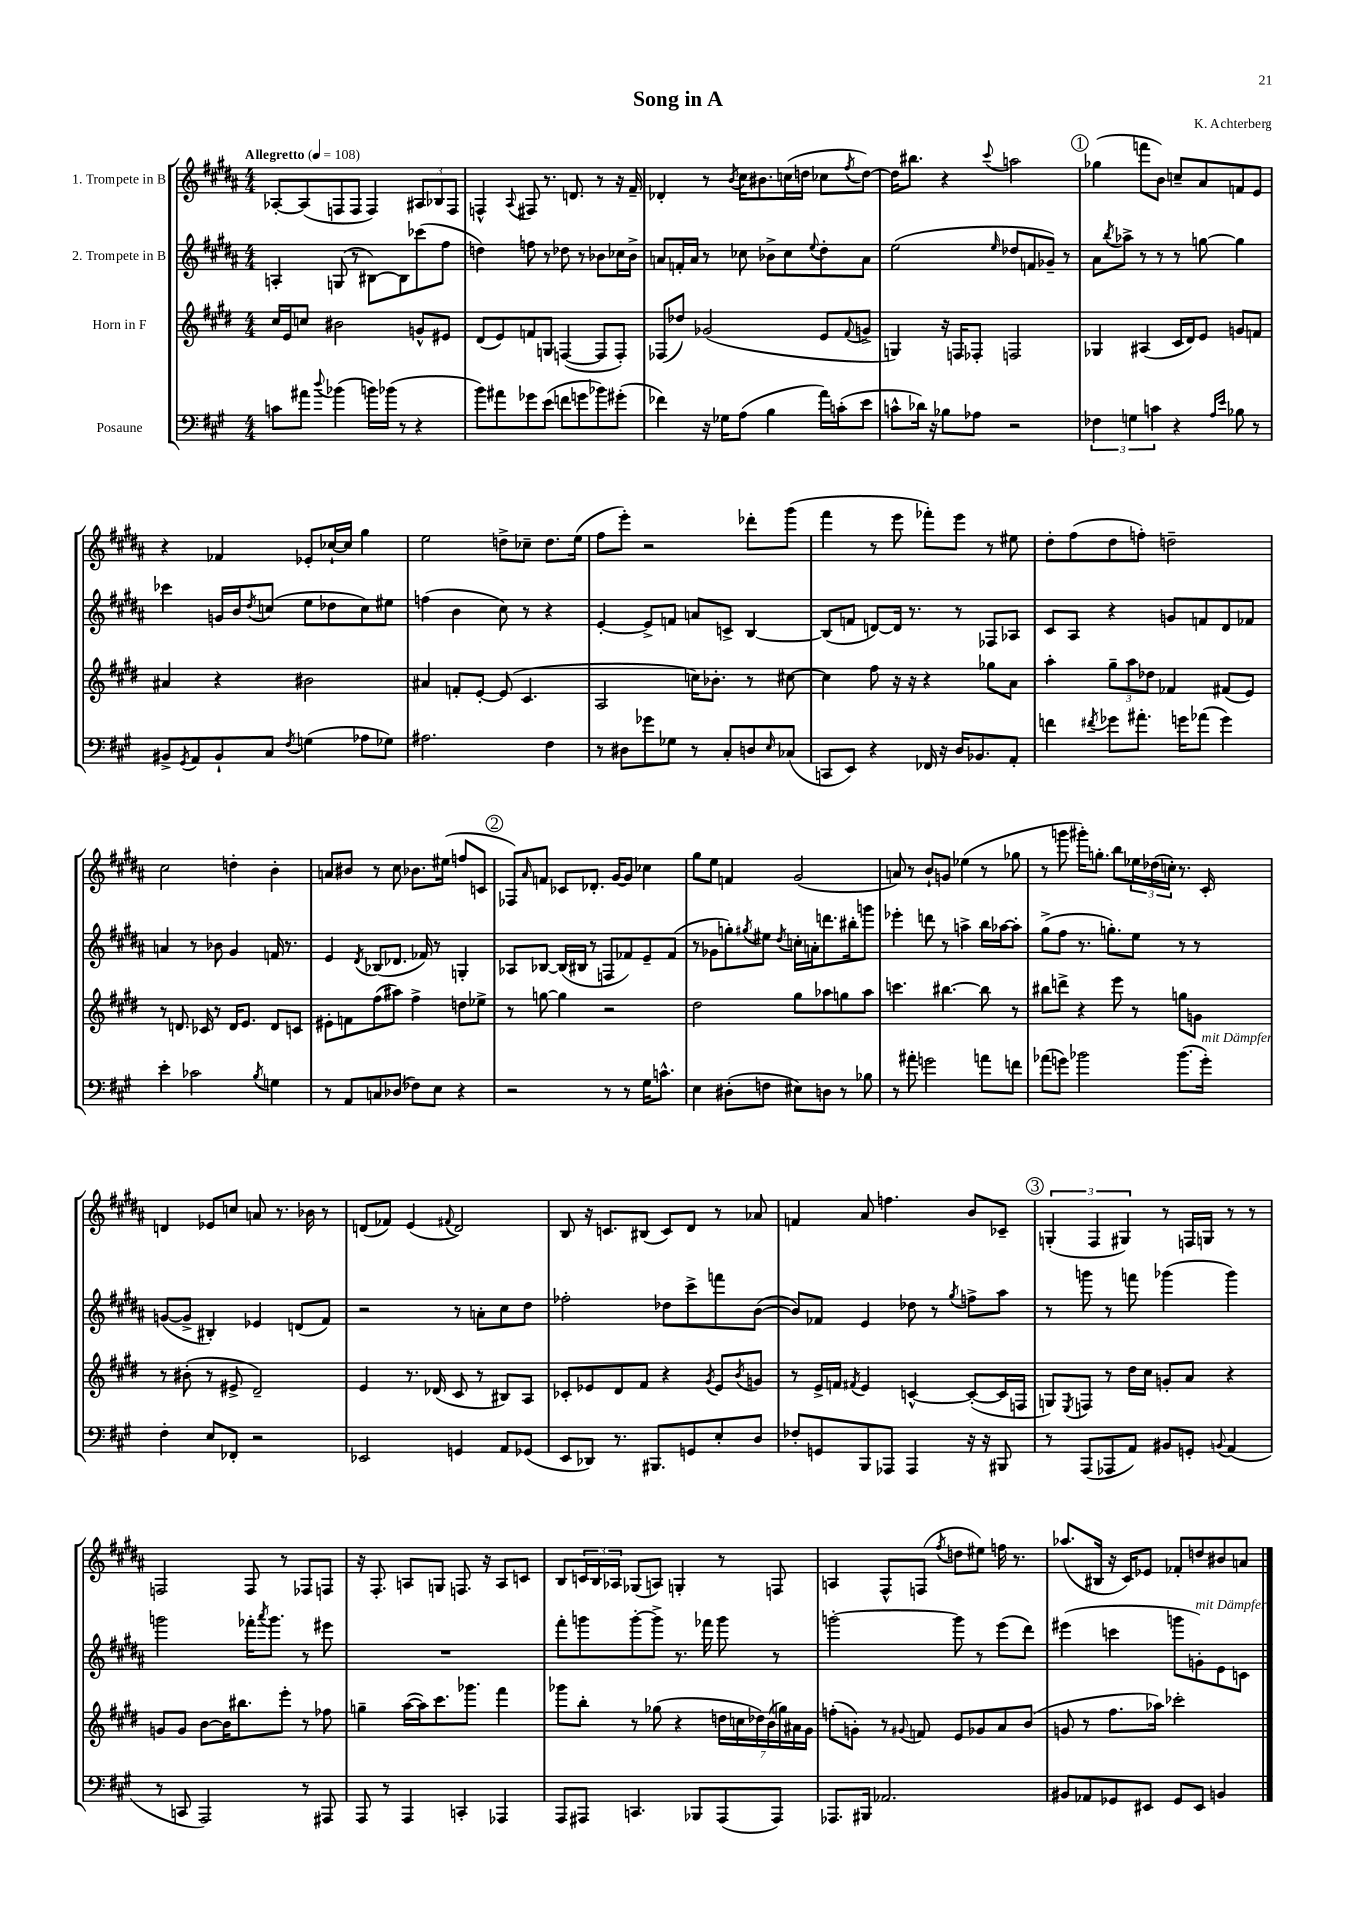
\header { title = "Song in A" composer = "K. Achterberg" }
<<
\new StaffGroup <<
\new Staff = "s0" \with { instrumentName = "1. Trompete in B" } {
    \clef treble \key b \major \numericTimeSignature \time 4/4 \tempo "Allegretto" 4 = 108
    aes8~-. aes8( f8 f8 f4) \tuplet 3/2 { ais8 bes8 f8 } |
    f4-^ \appoggiatura { ais8 } fis8 r8. d'8. r8 r16 fis'16-- |
    des'4-. r8 \acciaccatura { b'8 } cis''16 bis'8. c''16( d''16 ces''8 \acciaccatura { fis''8 } d''8~) |
    d''16 bis''8. r4 \appoggiatura { cis'''8 } a''2 |
    \mark \markup { \circle "1" } ges''4( f'''8 b'8) c''8-- ais'8 f'8 e'8 |
    r4 fes'4 ees'8-. ces''16~-! ces''16 gis''4 |
    e''2 d''8-> ces''8-- d''8. e''16( |
    fis''8 e'''8-.) r2 des'''8-. gis'''8( |
    fis'''4 r8 e'''8 fes'''8-.) e'''8 r8 eis''8 |
    dis''8-. fis''8( dis''8 f''8-.) d''2-- |
    cis''2 d''4-. b'4-. |
    a'8 bis'8 r8 cis''8 bes'8. eis''16( f''8 c'8 |
    \mark \markup { \circle "2" } fes8) \grace { ais'16 } f'8 ces'8 des'8.-. gis'16~ gis'8 ces''4 |
    gis''8 e''8 f'4 gis'2( |
    a'8) r8 b'8-! g'8 ees''4( r8 ges''8 |
    r8 g'''8 gis'''16-.) g''8.-. b''8 \tuplet 3/2 { ees''16 des''16( c''16-.) } r8. cis'16-. |
    d'4 ees'8 c''8 a'8 r8. bes'16 r8 |
    d'8( fes'8) e'4( \appoggiatura { fis'8 } d'2) |
    b8 r16 c'8. bis8( c'8) dis'8 r8 aes'8 |
    f'4 ais'8 f''4. b'8 ces'8-- |
    \mark \markup { \circle "3" } \tuplet 3/2 { g4-.( fis4 gis4) } r8 f16 g16 r8 r8 |
    f2 f8 r8 fes8 f8 |
    r16 fis8.-. a8 g8 f8. r16 a8 c'8 |
    b8 \tuplet 3/2 { c'16 b16 aes16 } ges8( a8) g4-. r8 f8 |
    a4 fis8-^ f8( \acciaccatura { fis''8 } d''8 eis''8) f''16 r8. |
    aes''8.( bis16 r16 cis'16) ees'8 fes'8-. d''8 bis'8 a'8 \bar "|." |
}
\new Staff = "s1" \with { instrumentName = "2. Trompete in B" } {
    \clef treble \key b \major \numericTimeSignature \time 4/4
    a4-. g8( r8 bis8~) bis8 ces'''8( fis''8 |
    d''4) f''8 r8 des''8 r8 bes'8 ces''16 bes'16-> |
    a'8 f'16-. a'16 r8 ces''8 bes'8-> ces''8 \appoggiatura { e''8 } dis''8-. a'8 |
    e''2( \grace { e''16 } des''8 f'8 ges'8--) r8 |
    \mark \markup { \circle "1" } ais'8 \acciaccatura { b''8 } aes''8-> r8 r8 r8 g''8~ g''4 |
    ces'''4 g'16 b'16 \acciaccatura { dis''8 } c''8( e''8 des''8 c''8) eis''8 |
    f''4( b'4 cis''8) r8 r4 |
    e'4~-. e'8-> f'8 a'8 c'8-> b4~ |
    b8( f'8 d'8~) d'16 r8. r8 fes8 aes8 |
    cis'8 ais8 r4 g'8 f'8 dis'8 fes'8 |
    a'4 r8 bes'8 gis'4 f'16 r8. |
    e'4 \acciaccatura { dis'8 } bes8( des'8. fes'16) r8 g4-. |
    \mark \markup { \circle "2" } aes8 bes8~ bes16( bis16 r8 f8 fes'8) e'8-- fes'8( |
    r8 ges'8 g''8-.) \acciaccatura { gis''8 } eis''8 \acciaccatura { dis''8 } c''16-. a'16-. d'''8. bis''16-. g'''8 |
    ees'''4-. d'''8 r8 a''4-> b''16 aes''16~ aes''8-. |
    gis''8->( fis''8 r8. g''8.-.) e''8 r8 r8 |
    g'8~( g'8-> bis4-.) ees'4 d'8( fis'8) |
    r2 r8 a'8-. cis''8 dis''8 |
    fes''2-. des''8 cis'''8-> f'''8 b'8~( |
    b'8) fes'8 e'4 des''8 r8 \acciaccatura { gis''8 } f''8-> ais''8 |
    \mark \markup { \circle "3" } r8 g'''8 r8 f'''8 ges'''4( ges'''4) |
    g'''2 fes'''16-. \acciaccatura { ais'''8 } g'''8. r8 eis'''8 |
    R1 |
    fis'''8-. g'''8 g'''8~-. g'''8-> r8. fes'''16 g'''8 r8 |
    g'''2~-. g'''8 r8 e'''8( dis'''8) |
    eis'''4( c'''4 g'''8 g'8-.^\markup { \italic "mit Dämpfer" }) e'8 c'8 \bar "|." |
}
\new Staff = "s2" \with { instrumentName = "Horn in F" } {
    \clef treble \key e \major \numericTimeSignature \time 4/4
    cis''16 e'16 c''8 bis'2 g'8-^ eis'8 |
    dis'8( e'8) f'8 g8 f4~( f8 f8-.) |
    fes8( des''8) ges'2( e'8 \appoggiatura { fis'8 } g'8-> |
    g4) r16 f16 fes8-. f2 |
    \mark \markup { \circle "1" } ges4 ais4( cis'16 dis'16) e'8 g'8 f'8 |
    ais'4 r4 bis'2 |
    ais'4 f'8-. e'8~-. e'8( cis'4. |
    a2 c''16) bes'8.-. r8 cis''8~ |
    cis''4 fis''8 r16 r16 r4 ges''8 a'8 |
    a''4-. \tuplet 3/2 { gis''8-- a''8 des''8 } fes'4 fis'8( e'8) |
    r8 d'8. ces'16 r8 d'16 e'8. d'8 c'8 |
    eis'8-. f'8 fis''8( ais''8) fis''4-> d''8 ees''8-> |
    \mark \markup { \circle "2" } r8 g''8~ g''4 r2 |
    dis''2 gis''8 aes''8 g''8 aes''8 |
    c'''4. bis''4.~ bis''8 r8 |
    bis''8 d'''8-> r4 e'''8 r8 g''8 g'8 |
    r8 bis'8-.( r8 eis'8-> dis'2--) |
    e'4 r8. des'16( cis'8 r8 bis8) a8 |
    ces'8-. ees'8 dis'8 fis'8 r4 \acciaccatura { gis'8 } ees'8 \acciaccatura { b'8 } g'8 |
    r8 e'16-> f'16 \acciaccatura { fis'8 } e'4 c'4~-^ c'8~-.( c'16 f16 |
    \mark \markup { \circle "3" } g8) \acciaccatura { e8 } f8 r8 dis''16 cis''16 g'8-. a'8 r4 |
    g'8 g'8 b'8~ b'16 bis''8. e'''8-. r8 fes''8 |
    g''4-- a''16~( a''16) cis'''8. ges'''8. fis'''4 |
    ges'''8 b''8-. r8 ges''8( r4 \tuplet 7/4 { d''16 c''16 des''16) b'16( g''16) ais'16 gis'16 } |
    f''8-.( g'8-.) r8 \appoggiatura { gis'8 } f'8 e'8 ges'8 a'8 b'8( |
    g'8 r8 fis''8. aes''16) ces'''2-. \bar "|." |
}
\new Staff = "s3" \with { instrumentName = "Posaune" } {
    \clef bass \key a \major \numericTimeSignature \time 4/4
    c'8 ais'8 \appoggiatura { d''8 } bes'4( b'16) bes'16( r8 r4 |
    b'8) ais'8 ges'8 e'8( f'8 g'8 bes'8) gis'8-.( |
    fes'4) r16 ges16 a8( b4 a'16) c'16-.( e'8 |
    c'8-^ des'16) r16 bes8 aes8 r2 |
    \mark \markup { \circle "1" } \tuplet 3/2 { fes4 g4 c'4 } r4 \grace { a16 e'16 } bes8 r8 |
    bis,8-> \acciaccatura { gis,8 } a,8 bis,8-! cis8 \acciaccatura { fis8 } g4( aes8 ges8) |
    ais2. fis4 |
    r8 dis8 ges'8 ges8 r8 cis8-. d8 \grace { e16 } ces8( |
    c,8 e,8) r4 fes,16 r16 d16 bes,8. a,8-. |
    f'4 \acciaccatura { fis'8 } ges'8 ais'8.-. g'16 aes'8( g'4) |
    e'4-. ces'2 \acciaccatura { b8 } g4 |
    r8 a,8 c8 des8( fes8) e8 r4 |
    \mark \markup { \circle "2" } r2 r8 r8 gis16 c'8.-^ |
    e4 dis8-.( f8 eis8) d8 r8 bes8 |
    r8 ais'8-. g'2 a'8 f'8 |
    aes'8( g'8) bes'2 bes'8.( g'16-.^\markup { \italic "mit Dämpfer" }) |
    fis4-. e8 fes,8-. r2 |
    ees,2 g,4 a,8 ges,8( |
    e,8 des,8) r8. bis,,8. g,8 e8-. d8 |
    fes8-. g,8 b,,8 aes,,8 aes,,4 r16 r16 bis,,8 |
    \mark \markup { \circle "3" } r8 a,,8( aes,,8 a,8) bis,8 g,8-. \appoggiatura { b,8 } a,4( |
    r8 c,8 a,,2) r8 ais,,8 |
    a,,8 r8 a,,4 c,4-. aes,,4 |
    a,,8 ais,,8 c,4. bes,,8 ais,,8( ais,,8) |
    aes,,8. bis,,16 aes,2. |
    bis,8 aes,8 ges,8 eis,8 ges,8 eis,8 b,4 \bar "|." |
}
>>
>>
\layout { \context { \Score \remove "Bar_number_engraver" } }
